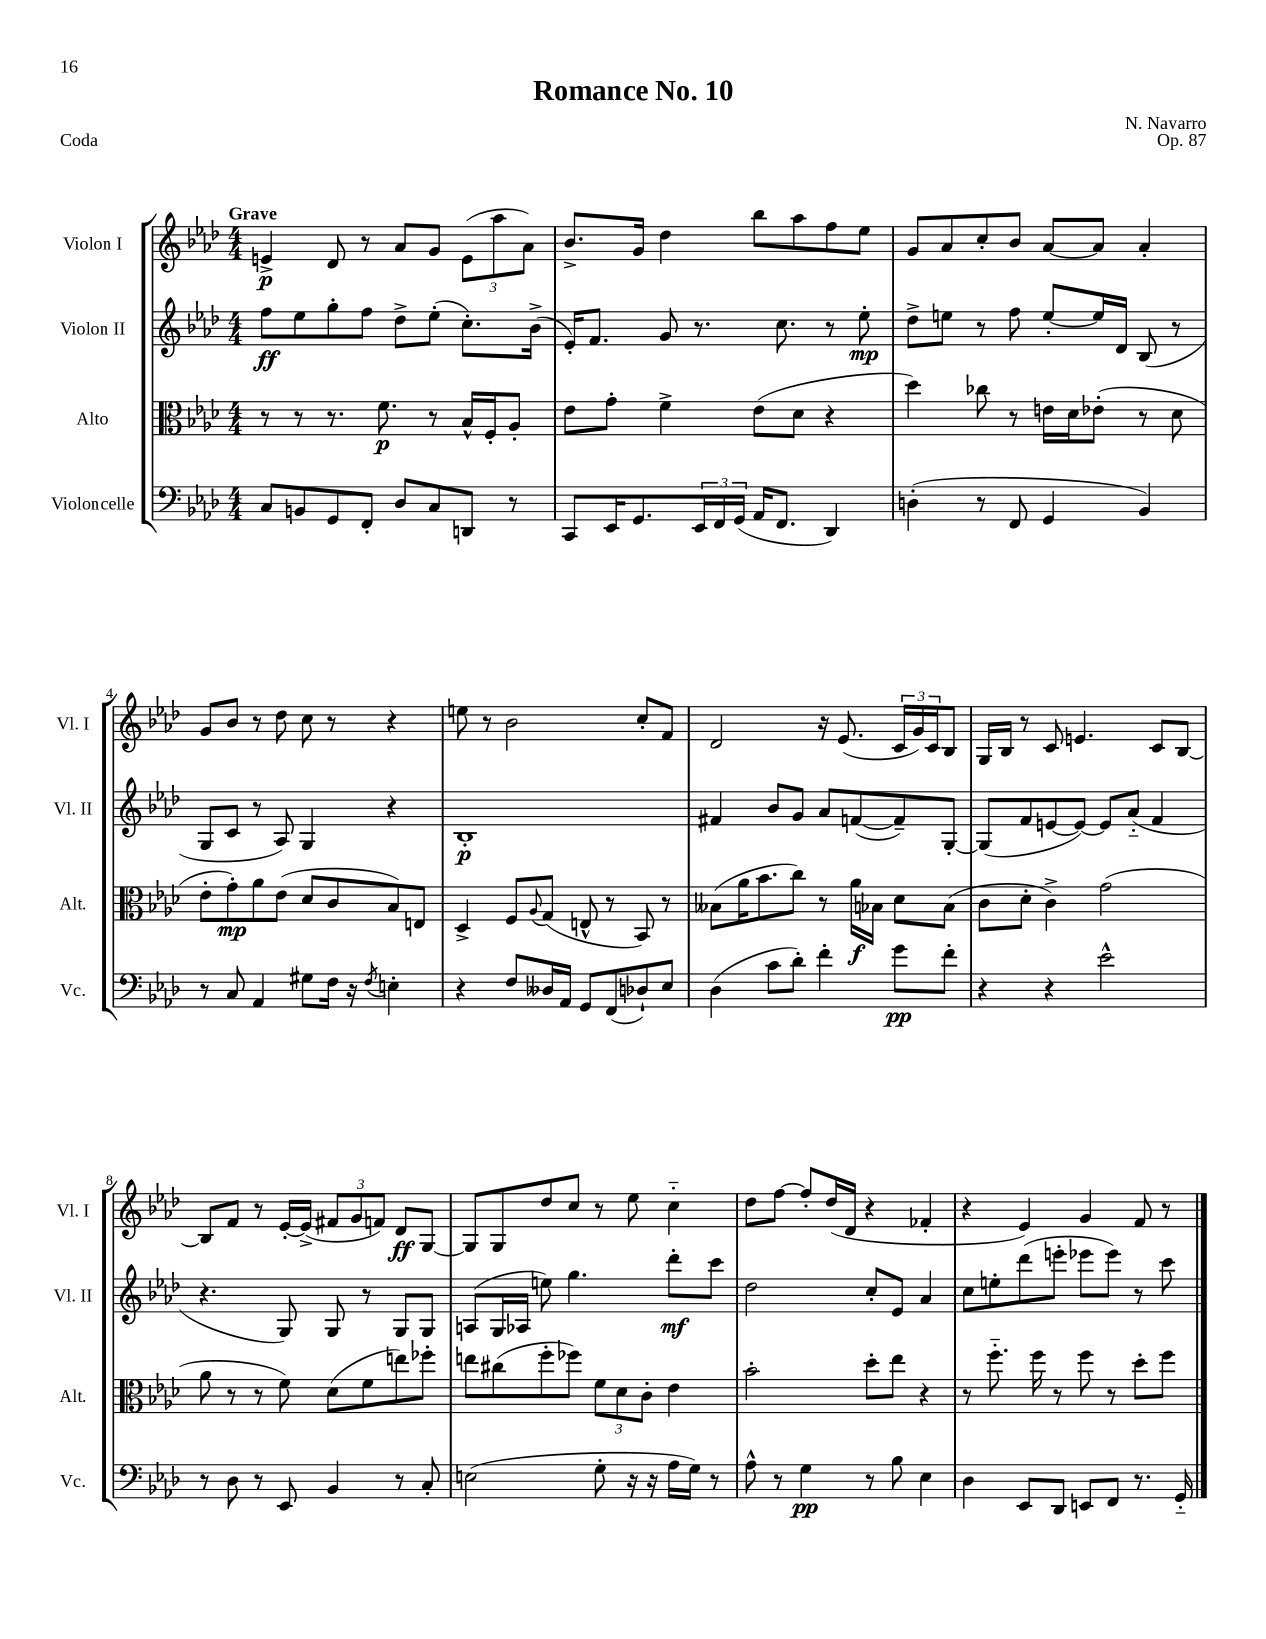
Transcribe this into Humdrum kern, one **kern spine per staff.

**kern	**kern	**kern	**kern
*staff4	*staff3	*staff2	*staff1
*clefF4	*clefC3	*clefG2	*clefG2
*k[b-e-a-d-]	*k[b-e-a-d-]	*k[b-e-a-d-]	*k[b-e-a-d-]
*M4/4	*M4/4	*M4/4	*M4/4
8C/L	8r	8ff\L	4e^/
8BB/	8r	8ee-\	.
8GG/	8.r	8gg'\	8d-/
8FF'/J	.	8ff\J	8r
.	8.f\	.	.
8D-/L	.	8dd-^\L	8a-/L
8C/	8r	(8ee-'\J	8g/J
8DD/J	16B-^^/LL	8.cc'\L)	(12e\L
.	16F'/J	.	.
.	.	.	12aa-\
8r	8A-'/J	.	.
.	.	.	12a-\J)
.	.	(16b-^\Jk	.
=	=	=	=
8CC/L	8e-\L	16e-'/LK)	8.b-^/L
.	.	8.f/J	.
16EE-/K	8g'\J	.	.
8.GG/	.	.	16g/Jk
.	4f^\	8g/	4dd-\
24EE-/L	.	8.r	.
24FF/	.	.	.
(24GG/JJ	.	.	.
16AA-/LK	(8e-\L	.	8bb-\L
8.FF/J	.	8.cc\	.
.	8d-\J	.	8aa-\
4DD-/)	4r	8r	8ff\
.	.	8ee-'\	8ee-\J
=	=	=	=
(4D'\	4dd-\)	8dd-^\L	8g/L
.	.	8ee\J	8a-/
8r	8cc-\	8r	8cc'/
8FF/	8r	8ff\	8b-/J
4GG/	16e\LL	[8ee'/L	[8a-/L
.	16d-\J	.	.
.	(8e-'\J	16ee/]L	8a-/]J
.	.	16d-/JJ	.
4BB-/)	8r	(8B-/	4a-'/
.	8d-\	8r	.
=	=	=	=
8r	8e-'\L	8G/L	8g/L
8C/	8g'\)	8c/J	8b-/J
4AA-/	8a-\	8r	8r
.	(8e-\J	8A-/)	8dd-\
8G#\L	8d-/L	4G/	8cc\
16F\Jk	8c/	.	8r
16r	.	.	.
8qF/	.	.	.
4E'\	8B-/)	4r	4r
.	8E/J	.	.
=	=	=	=
4r	4D-^/	1B-'	8ee\
.	.	.	8r
8F/L	8F/L	.	2b-\
.	8qqA-/	.	.
16D--/L	(8G/J	.	.
16AA-/JJ	.	.	.
8GG/L	8E^^/	.	.
(8FF/	8r	.	.
8D-`/)	8BB-/)	.	8cc'/L
8E-/J	8r	.	8f/J
=	=	=	=
(4D-\	(8B--\L	4f#/	2d-/
.	16a-\K	.	.
.	8.b-\	.	.
8c\L	.	8b-/L	.
8d-'\J)	8cc\J)	8g/J	.
4f'\	8r	8a-/L	16r
.	.	.	(8.e-/
.	16a-\LL	([8f/	.
.	16B-\JJ	.	.
8g\L	8d-\L	8f~/])	24c/LL
.	.	.	24g/)
.	.	.	24c/J
8f'\J	(8B-\J	[8G'/J	8B-/J
=	=	=	=
4r	8c\L	(8G/]L	16G/LL
.	.	.	16B-/JJ
.	8d-'\J	8f/	8r
4r	4c^\)	[8e/	8c/
.	.	8e/_J)	4.e/
2e-^^\	(2g\	8e/]L	.
.	.	(8a-'~/J	.
.	.	4f/	8c/L
.	.	.	[8B-/J
=	=	=	=
8r	8a-\	4.r	8B-/]L
8D-\	8r	.	8f/J
8r	8r	.	8r
8EE-/	8f\)	8G/)	[16e-'/LL
.	.	.	(16e-^/]JJ
4BB-/	(8d-\L	8G/	12f#/L
.	.	.	12g/
.	8f\	8r	.
.	.	.	12f/J)
8r	8ee\)	8G/L	8d-/L
8C'/	8ff-'\J	8G/J	[8G/J
=	=	=	=
(2E\	8ee\L	(8A/L	8G/]L
.	(8cc#\	16G/L	8G/
.	.	16A-/JJ	.
.	8ff'\	8ee\)	8dd-/
.	8ff-\J)	4.gg\	8cc/J
8G'\	12f\L	.	8r
.	12d-\	.	.
16r	.	.	8ee-\
.	12c'\J	.	.
16r	.	.	.
16A-\LL	4e-\	8ddd-'\L	4cc'~\
16G\JJ)	.	.	.
8r	.	8ccc\J	.
=	=	=	=
8A-^^\	2b-'\	2dd-\	8dd-\L
8r	.	.	[8ff\J
4G\	.	.	8ff'/]L
.	.	.	(16dd-/L
.	.	.	16d-/JJ
8r	8dd-'\L	8cc'/L	4r
8B-\	8ee-\J	8e-/J	.
4E-\	4r	4a-/	4f-'/
=	=	=	=
4D-\	8r	8cc\L	4r
.	8.ff'~\	8ee'\	.
8EE-/L	.	(8ddd-\	4e-/)
.	16ff\	.	.
8DD-/J	8r	8eee'\J	.
8EE/L	8ff\	8eee-\L	4g/
8FF/J	8r	8eee-\J)	.
8.r	8dd-'\L	8r	8f/
.	8ff\J	8ccc\	8r
16GG'~/	.	.	.
==	==	==	==
*-	*-	*-	*-
